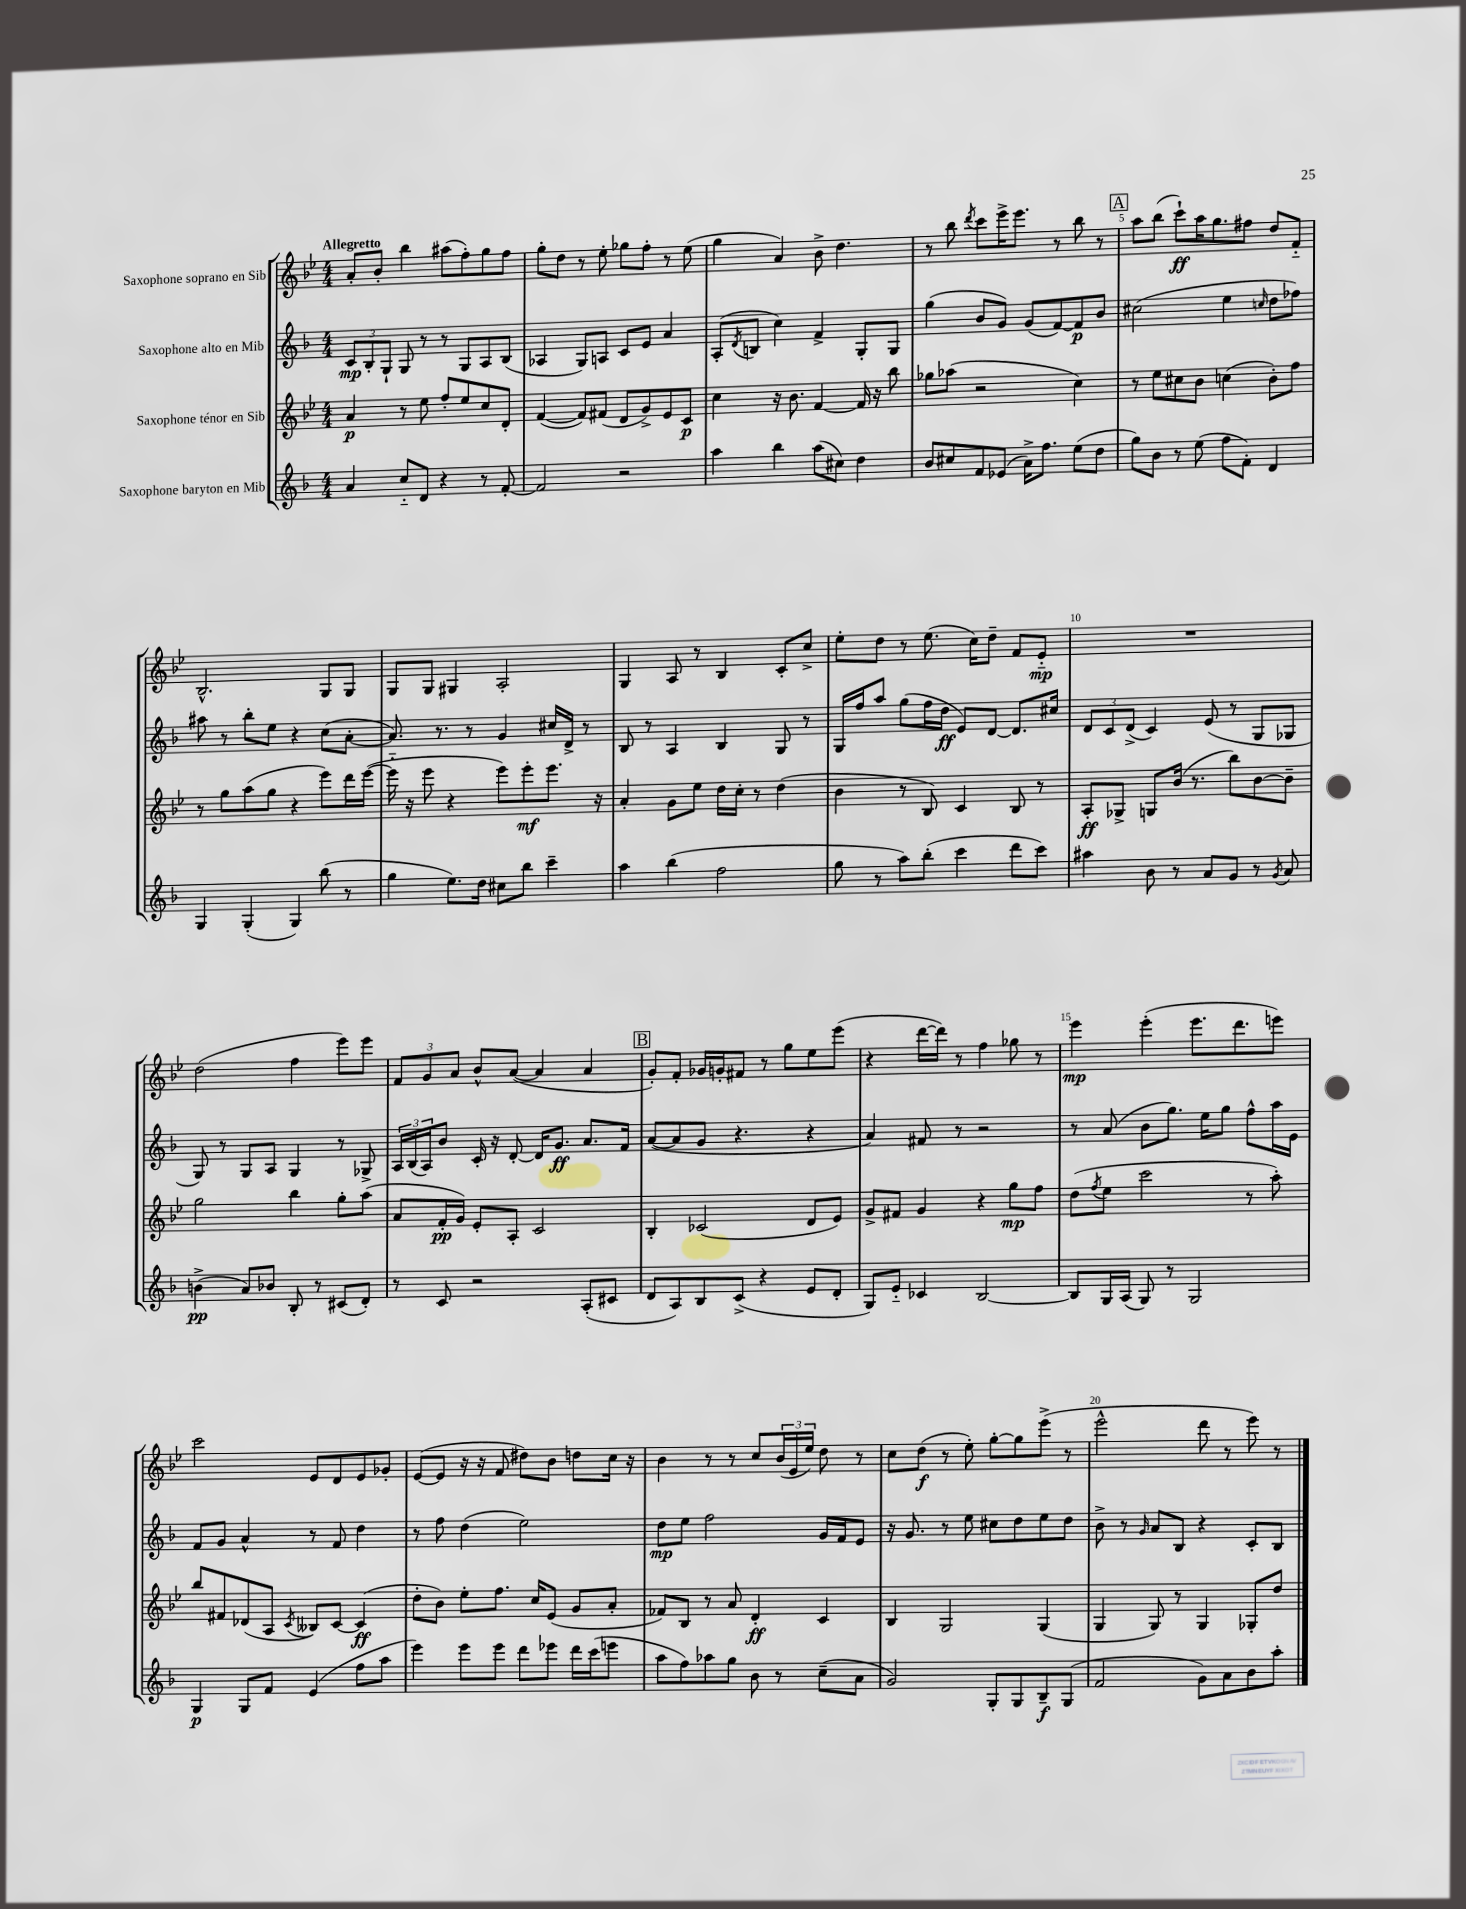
<<
\new StaffGroup <<
\new Staff = "s0" \with { instrumentName = "Saxophone soprano en Sib" } {
    \clef treble \key bes \major \numericTimeSignature \time 4/4 \tempo "Allegretto"
    a'8-. bes'8-. bes''4 ais''8( f''8-.) g''8 f''8 |
    g''8-. d''8 r8 ees''8-. ges''8 f''8-. r8 ees''8( |
    g''4 a'4) bes'8-> d''4. |
    r8 bes''8 \acciaccatura { d'''8 } c'''8 ees'''16-> ees'''8. r8 bes''8 r8 |
    \mark \markup { \box "A" } a''8 bes''8( c'''8-!\ff) a''16 g''8. fis''8 d''8 f'8-_ |
    bes2.-^ g8 g8 |
    g8 g8 gis4 a2-. |
    g4 a8 r8 bes4 c'8-. c''8-> |
    ees''8-. d''8 r8 ees''8.( c''16) d''8-- f'8 ees'8-_\mp |
    R1 |
    d''2( f''4 ees'''8) ees'''8 |
    \tuplet 3/2 { f'8 g'8 a'8 } bes'8-^ a'8~( a'4 a'4 |
    \mark \markup { \box "B" } g'8-.) f'8-. ges'16 g'16-. fis'8 r8 g''8 ees''8 ees'''8( |
    r4 d'''16~ d'''16) r8 f''4 ges''8 r8 |
    ees'''4\mp ees'''4-.( ees'''8. d'''8. e'''8) |
    c'''2 ees'8 d'8 ees'8 ges'8-. |
    ees'8~( ees'8 r16 r16 f'8 dis''8) bes'8 d''8 c''16 r16 |
    bes'4 r8 r8 c''8 \tuplet 3/2 { bes'16( ees'16 ees''16) } d''8 r8 |
    c''8 d''8\f( r8 ees''8-.) g''8~-. g''8 ees'''8->( r8 |
    ees'''2-^ d'''8 r8 ees'''8) r8 \bar "|." |
}
\new Staff = "s1" \with { instrumentName = "Saxophone alto en Mib" } {
    \clef treble \key f \major \numericTimeSignature \time 4/4
    \tuplet 3/2 { c'8\mp bes8-. g8-! } g8 r8 r8 g8 a8 bes8( |
    aes4 g8) a8 c'8 e'8 a'4 |
    a8-.( \acciaccatura { d'8 } b8 c''4) f'4-> g8-. g8 |
    g''4( bes'8 g'8) g'8( f'8~) f'8\p bes'8 |
    \mark \markup { \box "A" } cis''2( e''4 \grace { c''16 } d''8 fes''8) |
    ais''8 r8 bes''8-. e''8 r4 c''8( a'8~-. |
    a'8.) r8. r8 g'4 cis''16 d'16-> r8 |
    bes8 r8 a4 bes4 g8 r8 |
    g16 f''16 a''8 g''8( f''16 d''16\ff e'8) d'8~ d'8. cis''16 |
    \tuplet 3/2 { d'8 c'8 d'8->( } c'4) e'8( r8 g8 ges8 |
    g8) r8 g8 a8 g4 r8 ges8-> |
    \tuplet 3/2 { a16 bes16( a16) } bes'8 c'16-. r16 d'8~-. d'16 g'8.\ff a'8. f'16 |
    \mark \markup { \box "B" } a'8~( a'8 g'8 r4. r4 |
    a'4) fis'8 r8 r2 |
    r8 a'8( bes'8 g''8.) e''16 g''8 f''8-^ a''16 e'16 |
    f'8 g'8 a'4-^ r8 f'8 d''4 |
    r8 f''8 d''4( e''2) |
    d''8\mp e''8 f''2 g'16 f'16 e'8 |
    r16 g'8. r8 e''8 cis''8 d''8 e''8 d''8 |
    bes'8-> r8 \grace { g'16 } a'8 bes8 r4 c'8-. bes8 \bar "|." |
}
\new Staff = "s2" \with { instrumentName = "Saxophone ténor en Sib" } {
    \clef treble \key bes \major \numericTimeSignature \time 4/4
    a'4\p r8 ees''8 f''8-. ees''8 c''8 d'8-. |
    f'4~( f'8) fis'8( d'8 g'8->) ees'8 c'8\p |
    c''4 r16 bes'8. f'4~ f'16 r16 bes''8 |
    ges''8 aes''8( r2 c''4) |
    \mark \markup { \box "A" } r8 ees''8 cis''8 bes'8 c''4( bes'8-.) f''8 |
    r8 g''8 a''8( g''8 r4 ees'''8) d'''16 ees'''16~( |
    ees'''16-_ r16 ees'''8 r4 ees'''8) ees'''8-.\mf ees'''8. r16 |
    a'4-. g'8 ees''8 d''16 c''16-. r8 d''4( |
    bes'4 r8 bes8) c'4 bes8 r8 |
    a8-.\ff ges8-> g8 bes'16( r8. bes''8) bes'8~ bes'8-- |
    g''2 bes''4 g''8-. a''8( |
    a'8 f'16-.\pp g'16) ees'8-. a8-. c'2 |
    \mark \markup { \box "B" } bes4-. ces'2( d'8 ees'8) |
    g'8-> fis'8 g'4 r4 g''8\mp f''8 |
    d''8( \acciaccatura { f''8 } ees''8 c'''2 r8 a''8-.) |
    bes''8 fis'8 des'8( a8 \acciaccatura { c'8 } beses8) c'8~ c'4\ff( |
    d''8-. bes'8) ees''8-. f''8. c''16 ees'8( g'8 a'8-. |
    fes'8) bes8 r8 a'8 d'4-.\ff c'4 |
    bes4 g2 g4( |
    g4 g8) r8 g4 ges8-. d''8 \bar "|." |
}
\new Staff = "s3" \with { instrumentName = "Saxophone baryton en Mib" } {
    \clef treble \key f \major \numericTimeSignature \time 4/4
    a'4 c''8-_ d'8 r4 r8 f'8~-. |
    f'2 r2 |
    a''4 bes''4 a''8( cis''8) d''4 |
    bes'8 cis''8 f'8 ees'8( a'16->) f''8. e''8( d''8 |
    \mark \markup { \box "A" } g''8) bes'8 r8 e''8( f''8 f'8-.) d'4 |
    g4 g4-.( g4) bes''8( r8 |
    g''4 e''8.) d''16 cis''8 bes''8 c'''4-- |
    a''4 bes''4( f''2 |
    g''8 r8 a''8) bes''8-.( c'''4 d'''8 c'''8) |
    ais''4 bes'8 r8 a'8 g'8 r8 \acciaccatura { g'8 } a'8 |
    b'4->\pp( a'8) bes'8 bes8-. r8 cis'8( d'8-.) |
    r8 c'8 r2 a8-.( cis'8 |
    \mark \markup { \box "B" } d'8 a8) bes8 c'8->( r4 e'8 d'8-. |
    g8) e'8-_ ces'4 bes2~ |
    bes8 g16 a16( g8) r8 g2 |
    g4\p g8 f'8 e'4( f''8 a''8 |
    e'''4) e'''8 e'''8 d'''8 ees'''8 d'''16 c'''16( e'''8 |
    a''8 f''8) aes''8 g''8 bes'8 r8 c''8--( a'8 |
    g'2) g8-. g8 bes8--\f g8( |
    f'2 g'8) a'8 bes'8 a''8-. \bar "|." |
}
>>
>>
\layout { \context { \Score \override BarNumber.break-visibility = ##(#f #t #t) barNumberVisibility = #(every-nth-bar-number-visible 5) } }
